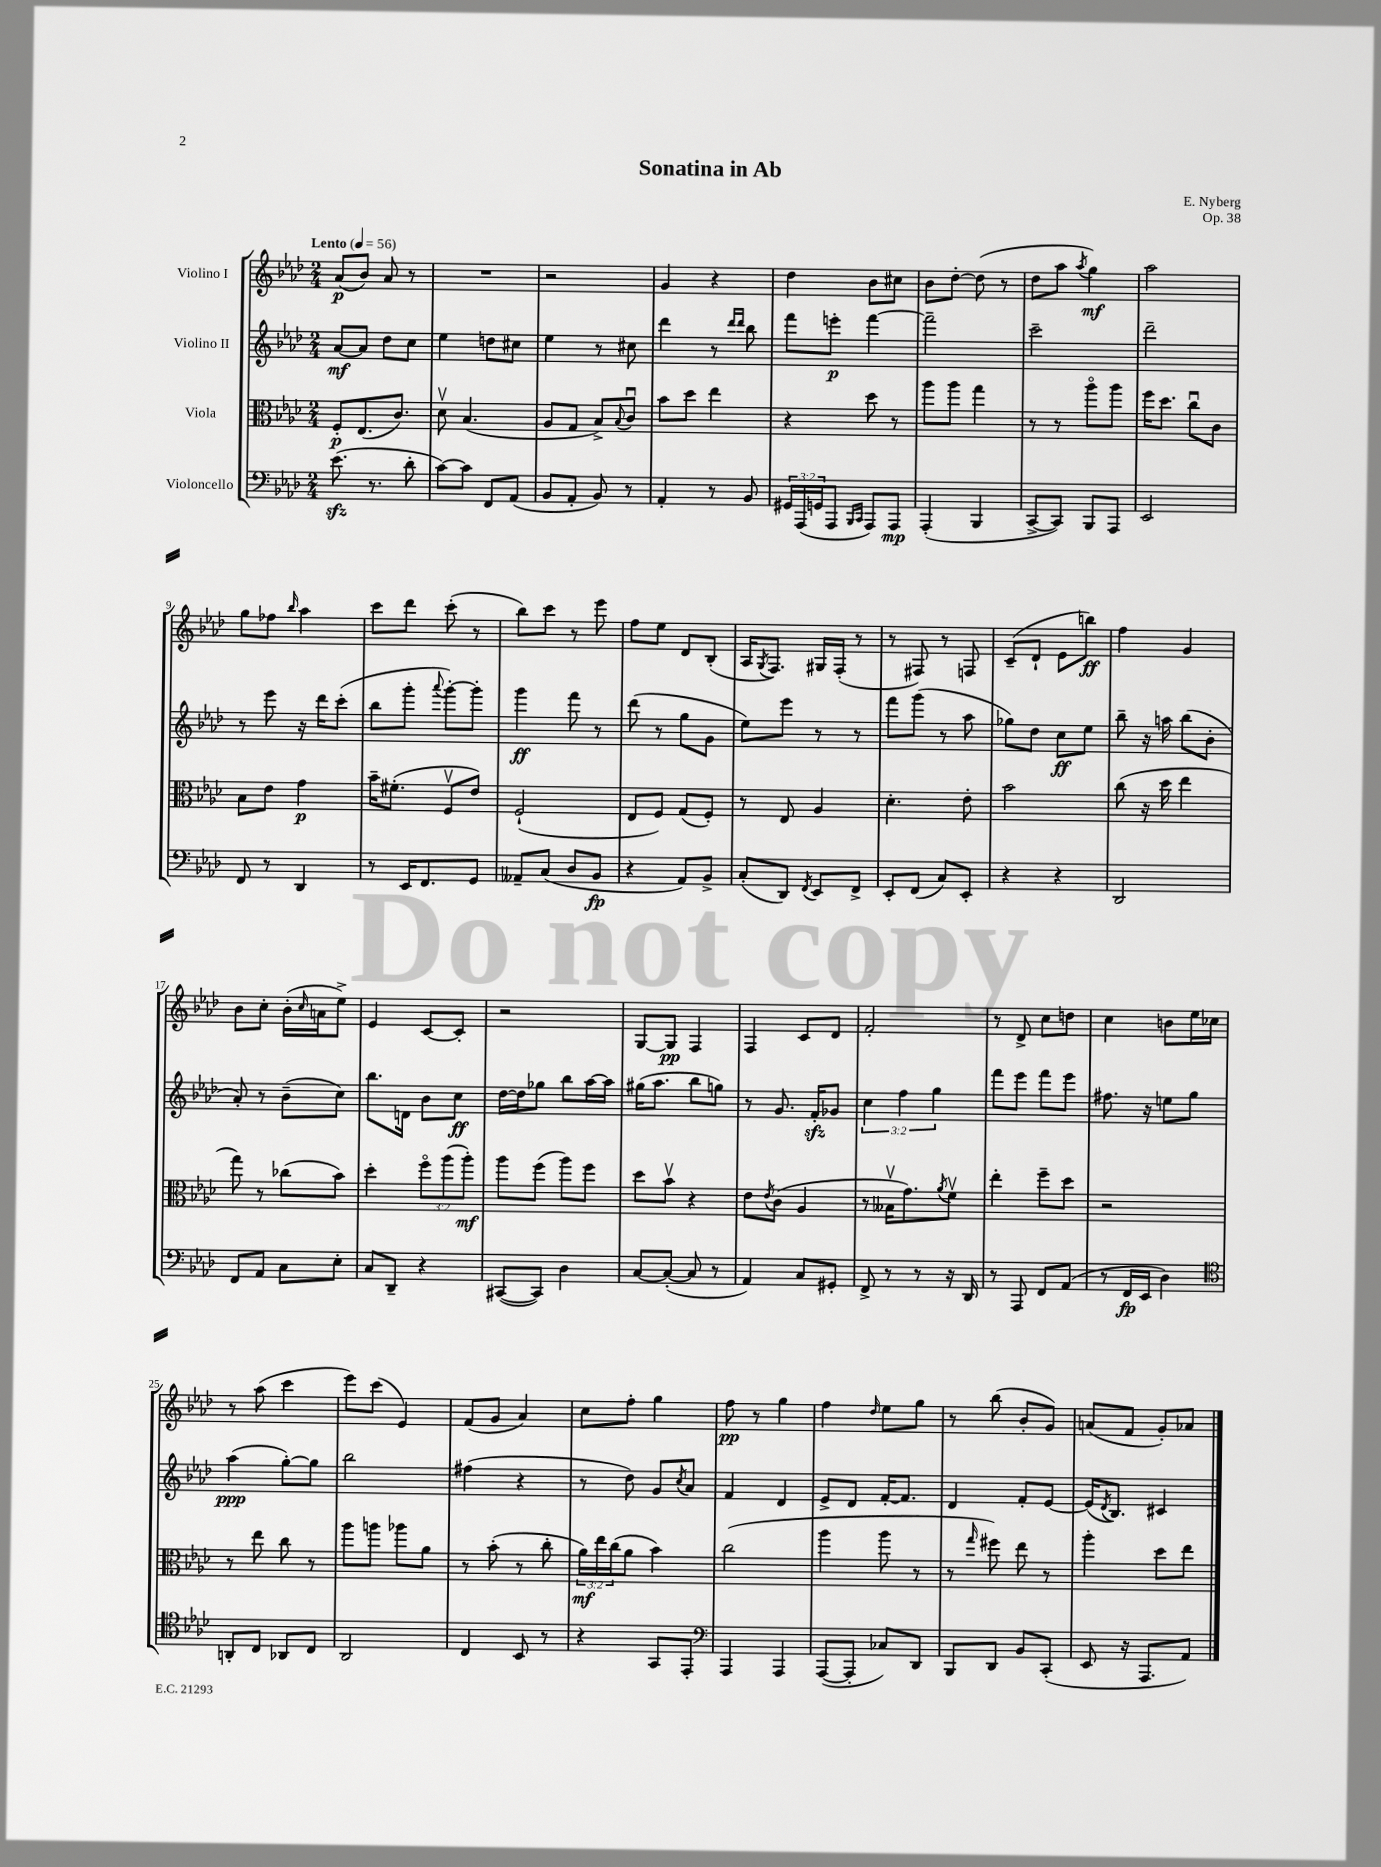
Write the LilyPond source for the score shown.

\header { title = "Sonatina in Ab" composer = "E. Nyberg" opus = "Op. 38" }
<<
\new StaffGroup <<
\new Staff = "s0" \with { instrumentName = "Violino I" } {
    \clef treble \key aes \major \numericTimeSignature \time 2/4 \tempo "Lento" 4 = 56
    aes'8\p( bes'8) aes'8 r8 |
    R2 |
    r2 |
    g'4 r4 |
    des''4 bes'8 cis''8 |
    bes'8 des''8~-. des''8( r8 |
    des''8 aes''8 \acciaccatura { aes''8 } g''4\mf) |
    aes''2 |
    g''8 fes''8 \grace { bes''16 } aes''4 |
    c'''8 des'''8 c'''8-.( r8 |
    bes''8) c'''8 r8 ees'''8 |
    f''8 ees''8 des'8 bes8-.( |
    aes16 \acciaccatura { g8 } f8.) gis16 f16-.( r8 |
    r8 fis8) r8 f8 |
    c'8--( des'8-! ees'8 b''8\ff) |
    f''4 g'4 |
    bes'8 c''8-. bes'16-.( \grace { c''16 } a'16 ees''8->) |
    ees'4 c'8~ c'8-. |
    r2 |
    g8~ g8\pp f4 |
    f4 c'8 des'8 |
    f'2-. |
    r8 des'8-> c''8 d''8 |
    c''4 b'8 ees''16 ces''16 |
    r8 aes''8( c'''4 |
    ees'''8) c'''8( ees'4) |
    f'8( g'8 aes'4) |
    c''8 f''8-. g''4 |
    f''8\pp r8 g''4 |
    f''4 \grace { des''16 } ees''8 g''8 |
    r8 bes''8( bes'8-. g'8) |
    a'8( f'8 g'8-.) aes'8 \bar "|." |
}
\new Staff = "s1" \with { instrumentName = "Violino II" } {
    \clef treble \key aes \major \numericTimeSignature \time 2/4 \override Staff.TupletNumber.text = #tuplet-number::calc-fraction-text
    aes'8~\mf aes'8 des''8 c''8 |
    ees''4 d''8 cis''8 |
    ees''4 r8 cis''8 |
    des'''4 r8 \grace { des'''16 des'''16 } bes''8 |
    f'''8 e'''8-.\p f'''4~ |
    f'''2-- |
    c'''2-- |
    des'''2-- |
    r8 ees'''8 r16 des'''16 c'''8-.( |
    bes''8 g'''8-. \appoggiatura { aes'''8 } g'''8~-.) g'''8-. |
    g'''4\ff f'''8 r8 |
    des'''8( r8 g''8 g'8 |
    ees''8) ees'''8 r8 r8 |
    f'''8 g'''8( r8 aes''8 |
    ges''8) des''8 c''8\ff ees''8 |
    bes''8-- r16 a''16 bes''8( bes'8-. |
    aes'8-.) r8 bes'8--( c''8) |
    bes''8. d'16 bes'8 c''8\ff |
    des''16~ des''16 ges''8 bes''8 aes''16~ aes''16 |
    gis''16( aes''8. bes''8 g''8) |
    r8 g'8. f'16-.\sfz ges'8 |
    \tuplet 3/2 { c''4 f''4 g''4 } |
    f'''8 ees'''8 f'''8 ees'''8 |
    fis''8. r16 e''8 g''8 |
    aes''4\ppp( g''8~-.) g''8 |
    bes''2 |
    fis''4( r4 |
    r8 des''8) g'8 \acciaccatura { c''8 } aes'8 |
    f'4 des'4 |
    ees'8-> des'8 f'16~-. f'8. |
    des'4 f'8-. ees'8~ |
    ees'16( \acciaccatura { des'8 } bes8.) cis'4 \bar "|." |
}
\new Staff = "s2" \with { instrumentName = "Viola" } {
    \clef alto \key aes \major \numericTimeSignature \time 2/4 \override Staff.TupletNumber.text = #tuplet-number::calc-fraction-text
    f8-.\p ees8.( c'8.) |
    des'8\upbow bes4.( |
    aes8 g8 bes8->) \appoggiatura { bes8 } c'8\downbow |
    bes'8 des''8 ees''4 |
    r4 des''8 r8 |
    aes''8 aes''8 g''4 |
    r8 r8 aes''8\flageolet aes''8 |
    f''16 des''8. c''8\downbow c'8 |
    bes8 ees'8 g'4\p |
    bes'16-- fis'8.-.( f8\upbow ees'8) |
    f2-!( |
    ees8 f8) g8( f8-.) |
    r8 ees8 aes4 |
    des'4.-. ees'8-. |
    bes'2 |
    c''8( r16 des''16 ees''4 |
    g''8) r8 ces''8( bes'8) |
    des''4-. \tuplet 3/2 { f''8\flageolet aes''8( aes''8-.\mf) } |
    aes''8 f''8( aes''8) f''8 |
    des''8 bes'8\upbow r4 |
    ees'8 \acciaccatura { ees'8 } c'8( aes4 |
    r8 beses16\upbow g'8.) \acciaccatura { aes'8 } f'8\upbow |
    ees''4-. f''8-- des''8 |
    r2 |
    r8 ees''8 c''8 r8 |
    aes''8 a''8 aes''8 aes'8 |
    r8 bes'8-.( r8 c''8-. |
    \tuplet 3/2 { aes'16\mf) ees''16 c''16( } aes'8 bes'4) |
    c''2( |
    aes''4 aes''8 r8 |
    r8 \grace { g''16 } fis''8) ees''8 r8 |
    aes''4-. des''8 ees''8 \bar "|." |
}
\new Staff = "s3" \with { instrumentName = "Violoncello" } {
    \clef bass \key aes \major \numericTimeSignature \time 2/4 \override Staff.TupletNumber.text = #tuplet-number::calc-fraction-text
    ees'8.\sfz( r8. des'8-. |
    c'8~) c'8 f,8 aes,8( |
    bes,8 aes,8-. bes,8) r8 |
    aes,4-. r8 bes,8 |
    \tuplet 3/2 { gis,16 aes,,16( g,16 } aes,,8 \grace { bes,,16 c,16 } aes,,8) aes,,8\mp |
    aes,,4-.( bes,,4 |
    c,8~-> c,8) bes,,8 aes,,8 |
    ees,2 |
    f,8 r8 des,4 |
    r8 ees,16 f,8. g,8 |
    aeses,8-- c8( des8 bes,8\fp |
    r4 aes,8) bes,8-> |
    c8-.( des,8) \acciaccatura { f,8 } ees,8 f,8-> |
    ees,8-. f,8( c8) ees,8-. |
    r4 r4 |
    des,2 |
    f,8 aes,8 c8 ees8-. |
    c8 des,8-- r4 |
    cis,8~( cis,8) des4 |
    c8~ c8~-.( c8 r8 |
    aes,4) c8 gis,8-. |
    f,8-> r8 r8 r16 des,16 |
    r8 aes,,8 f,8 aes,8( |
    r8 f,16\fp ees,16 des4) |
    \clef tenor a,8-. c8 aes,8 c8 |
    aes,2 |
    c4 bes,8 r8 |
    r4 g,8 ees,8-. |
    \clef bass aes,,4 aes,,4 |
    aes,,8~( aes,,8-. ces8) des,8 |
    bes,,8 des,8 bes,8 c,8-.( |
    ees,8 r16 aes,,8. aes,8) \bar "|." |
}
>>
>>
